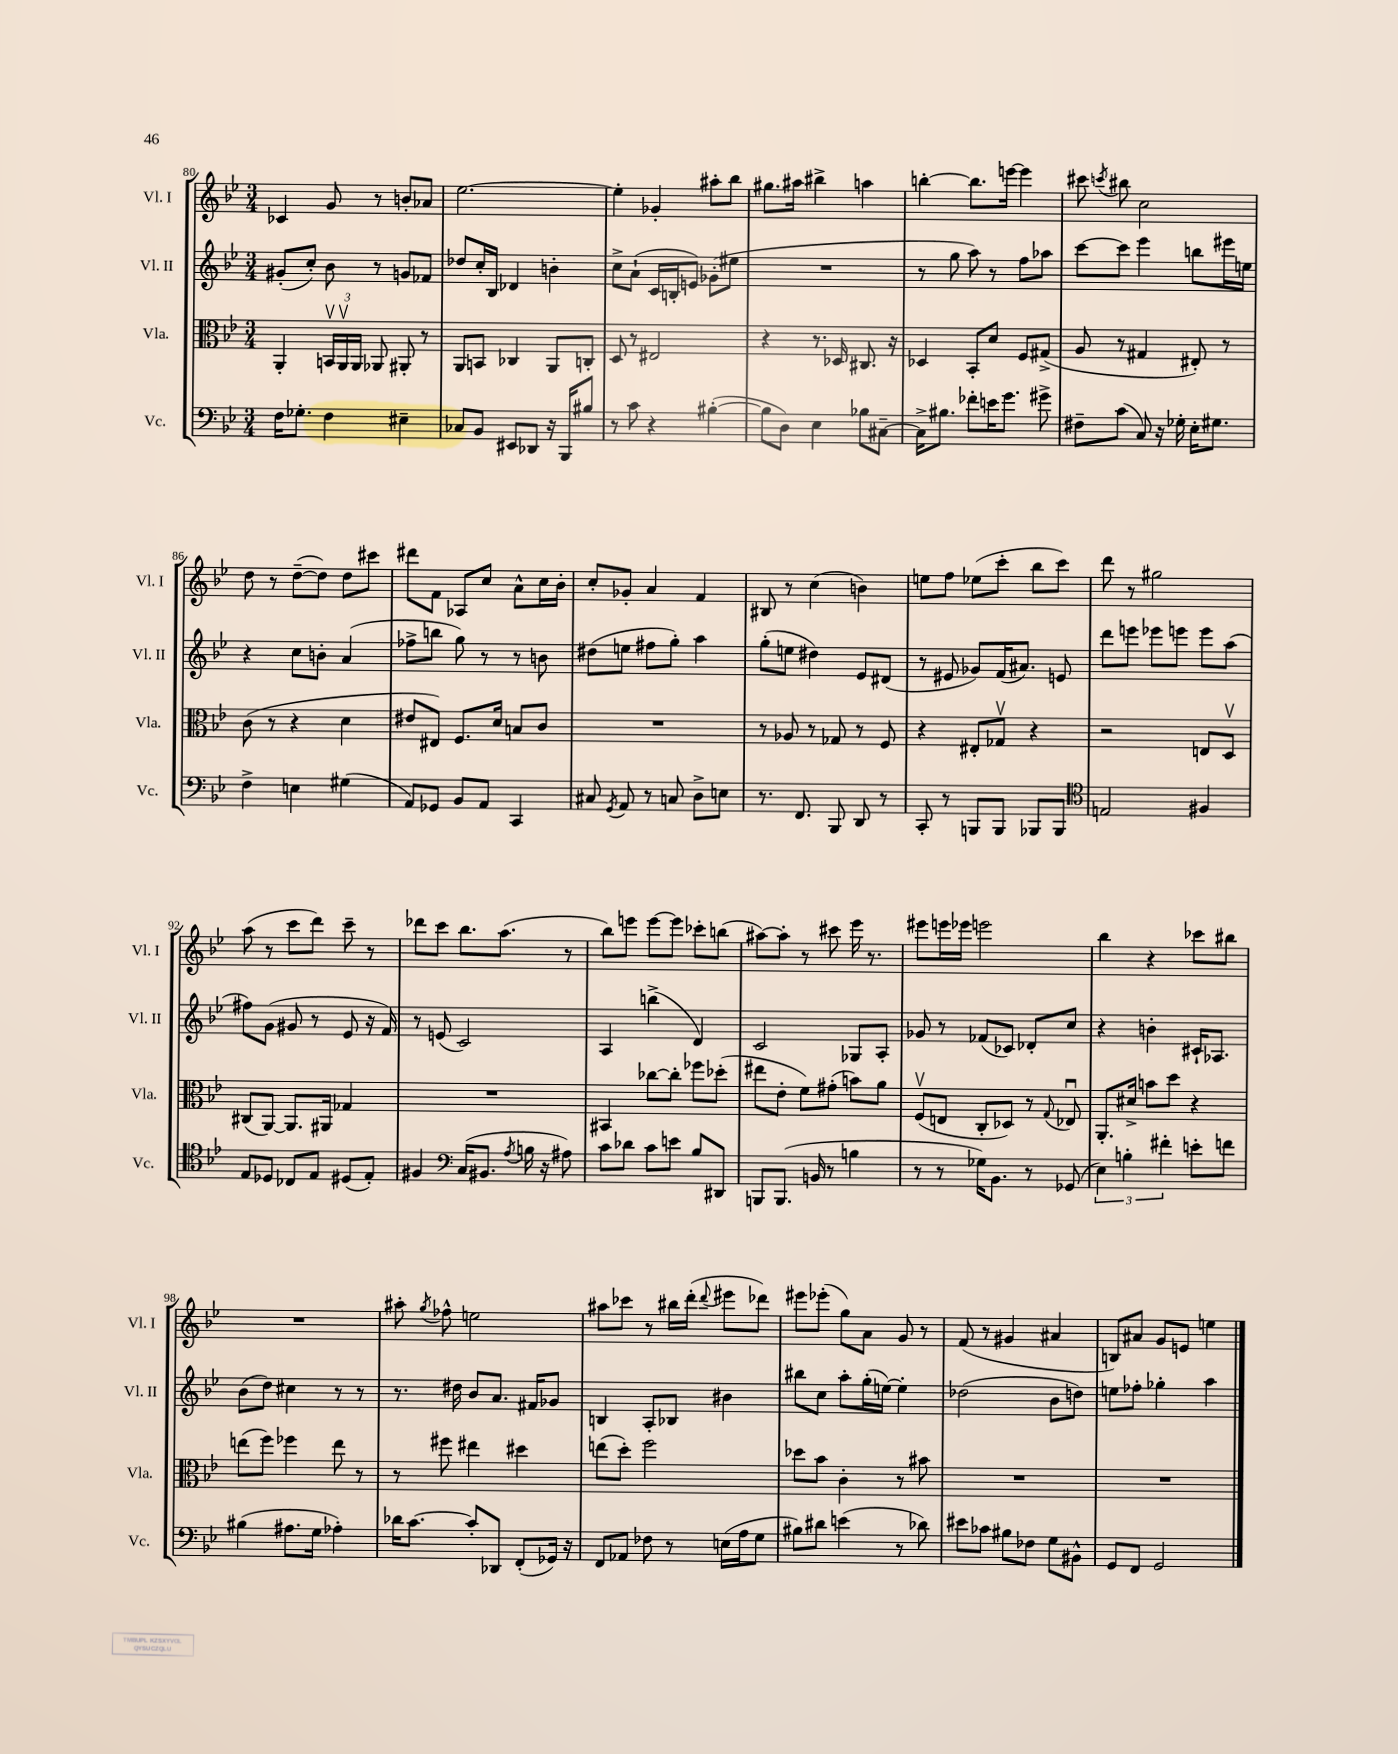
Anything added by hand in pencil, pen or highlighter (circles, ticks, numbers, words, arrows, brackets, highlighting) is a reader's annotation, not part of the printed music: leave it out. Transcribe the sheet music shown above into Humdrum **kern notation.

**kern	**kern	**kern	**kern
*staff4	*staff3	*staff2	*staff1
*clefF4	*clefC3	*clefG2	*clefG2
*k[b-e-]	*k[b-e-]	*k[b-e-]	*k[b-e-]
*M3/4	*M3/4	*M3/4	*M3/4
16F\LK	4AA'/	(8g#'/L	4c-/
8.G-'\J	.	.	.
.	.	8cc'/J)	.
4F\	24BBv/LL	8b-\	8g/
.	24AAv/	.	.
.	24AA/JJ	.	.
.	8AA-/	8r	8r
4E#~\	8AA#'/	8g/L	8b'/L
.	8r	8f-/J	8a-/J
=	=	=	=
8C-/L	8AA/L	8dd-/L	[2.ee-\
8BB-/J	8BB/J	16cc'/L	.
.	.	16B-/JJ	.
8EE#/L	4C-/	4d-/	.
8DD-/J	.	.	.
16r	8AA/L	4b'\	.
16BBB-/LK	.	.	.
8B#/J	8C'/J	.	.
=	=	=	=
8r	8D/	8cc^\L	4ee-'\]
8c\	8r	(8a`\J	.
4r	2E#/	16c/LL	4g-'/
.	.	16B'/J	.
.	.	8e/J)	.
([4B#'\	.	(8g-'\L	8aa#'\L
.	.	8ee#\J	8bb-\J
=	=	=	=
8B#\]L	4r	2.r	8.gg#\L
8D\J)	.	.	.
.	.	.	16aa#\Jk
4E-\	8.r	.	4bb#^\
.	16D-/	.	.
8B-\L	8.C#/	.	4aa\
[8C#~\J	.	.	.
.	16r	.	.
=	=	=	=
16C#^\]LK	4D-/	8r	[4bb'\
8.B#\J	.	.	.
.	.	8gg\	.
8f-'\L	8BB-'/L	8aa\)	8.bb\]L
16e\K	8d/J	8r	.
8.g\J	.	.	[16eee\Jk
.	8F/L	8ff\L	4eee\]
8g#^\	(8G#^/J	8aa-\J	.
=	=	=	=
8F#~\L	8A/	[8ccc\L	8ccc#\
.	.	.	8qccc/
(8c\J	8r	8ccc\]J	8bb#\
8C/)	4G#/	4eee-\	2cc\
16r	.	.	.
16G-'\	.	.	.
16E-'\LK	8E#'/)	8bb\L	.
8.G#\J	.	.	.
.	8r	16eee#\L	.
.	.	16ee\JJ	.
=	=	=	=
4F^\	(8c\	4r	8dd\
.	8r	.	8r
4E\	4r	8cc\L	([8dd~\L
.	.	8b'\J	8dd\]J)
(4G#\	4d\	(4a/	8dd\L
.	.	.	8ccc#\J
=	=	=	=
8AA/L)	8e#/L	8ff-^\L	8ddd#\L
8GG-/J	8E#/J)	8bb\J	8f\J
8BB-/L	8.F/L	8gg\)	8A-/L
8AA/J	.	8r	8cc/J
.	16d/Jk	.	.
4CC/	8B/L	8r	8a^^\L
.	8c/J	8b\	16cc\L
.	.	.	16b-'\JJ
=	=	=	=
8C#/	2.r	(8dd#\L	8cc'/L
8qGG/	.	.	.
8AA/	.	8ee\J	8g-'/J
8r	.	8ff#\L	4a/
8C/	.	8gg'\J)	.
8D^\L	.	4aa\	4f/
8E\J	.	.	.
=	=	=	=
8.r	8r	(8gg'\L	8B#/
.	8A-/	8ee\J	8r
8.FF/	.	.	.
.	8r	4dd#\)	(4cc\
8BBB-/	8G-/	.	.
8DD/	8r	8e-/L	4b\)
8r	8F/	(8d#/J	.
=	=	=	=
8CC'/	4r	8r	8ee\L
8r	.	8e#/	8ff\J
8BBB/L	8E#'/L	8g-/L)	(8ee-\L
8BBB/J	8G-v/J	(16f/K	8ccc'\J
.	.	8.a#/J)	.
8BBB-/L	4r	.	8bb-\L
8BBB-/J	.	8e/	8ccc\J)
=	=	=	=
*clefC4	*	*	*
2E/	2r	8ddd\L	8ddd\
.	.	8eee\J	8r
.	.	8eee-\L	2gg#\
.	.	8eee\J	.
4F#/	8E/L	8eee\L	.
.	8Dv/J	(8aa\J	.
=	=	=	=
8E-/L	(8C#/L	8ff#\L)	(8aa\
8D-/J	[8AA/J)	(8g\J	8r
8C-/L	8.AA/]L	8g#/	8ccc\L
8E-/J	.	8r	8ddd\J)
.	16AA#/Jk	.	.
(8D#/L	4G-/	8e-/	8ccc~\
8E-'/J)	.	16r	8r
.	.	16f/)	.
=	=	=	=
4F#/	2.r	8r	8ddd-\L
.	.	(8e/	8ccc\J
*clefF4	*	*	*
(16C/LK	.	2c/)	8.bb-\L
8.BB#/J	.	.	.
.	.	.	(8.aa\J
8qA/	.	.	.
16B\	.	.	.
16r	.	.	.
8A#\)	.	.	8r
=	=	=	=
8c\L	4BB#/	4A/	8bb-\L)
8d-\J	.	.	8eee\J
8c\L	[8cc-\L	(4bb^\	[8eee\L
8e\J	8cc-'\]J	.	8eee\]J
8B-/L	8ff-\L	4d/)	8ccc-'\L
8DD#/J	(8dd-'\J	.	(8bb\J
=	=	=	=
8BBB/L	8ee#\L	2c/	[8aa#\L)
(8.BBB/J	8e-'\J	.	8aa#'\]J
.	8f\L)	.	8r
16BB/	.	.	.
8r	(8g#'\J	.	8ccc#\
4B\	8b\L)	8G-/L	16eee-\
.	.	.	8.r
.	8a\J	8A'/J	.
=	=	=	=
8r	(8Fv/L	8g-/	8eee#\L
8r	8E/J	8r	16eee\L
.	.	.	16eee-\JJ
16G-\LK)	8C'/L	(8f-/L	2eee\
8.BB-\J	.	.	.
.	8D-/J)	8c-/J)	.
8r	8r	8d-'/L	.
.	8qqG/	.	.
(8GG-/	8E-u/	8cc/J	.
=	=	=	=
6E-\)	8.AA'/L	4r	4bb-\
6B'\	.	.	.
.	16d#^/Jk	.	.
.	8b\L	4b'\	4r
6f#'\	.	.	.
.	8dd\J	.	.
8e'\L	4r	16c#`/LK	8ccc-\L
.	.	8.A-/J	.
8f\J	.	.	8bb#\J
=	=	=	=
(4B#\	(8ee\L	(8b-\L	2.r
.	8ff\J)	8dd\J)	.
8.A#\L	4ff-\	4cc#\	.
16G\Jk	.	.	.
4A-'\)	8ee\	8r	.
.	8r	8r	.
=	=	=	=
16d-\LK	8r	8.r	8aa#'\
[8.c\J	.	.	.
.	.	.	8qgg/
.	8ff#\	.	8ff-^^\
.	.	16dd#\	.
8c'/]L	4ee#\	8b-/L	2ee\
8DD-/J	.	8.a/J	.
(8FF'/L	4dd#\	.	.
.	.	16f#/LK	.
16GG-/Jk)	.	8g-/J	.
16r	.	.	.
=	=	=	=
8FF/L	(8ee\L	4B/	8aa#\L
8AA-/J	8dd'\J)	.	8ccc-\J
8F-\	2ff\	8A'/L	8r
8r	.	8B-/J	16bb#\LL
.	.	.	(16ddd'\JJ
.	.	.	8qqddd/
(16E\LL	.	4b#\	8eee#\L
16A\J	.	.	.
8G\J	.	.	8ddd-\J)
=	=	=	=
8B#\L)	8dd-\L	8bb#\L	8eee#\L
8d#\J	8b-\J	8cc\J	(8eee-'\J
(4e\	4c'\	8aa'\L	8gg\L)
.	.	(16gg'\L	8a\J
.	.	[16ee\JJ)	.
8r	8r	4ee'\]	8g/
8d-\)	8b#\	.	8r
=	=	=	=
8e#\L	2.r	(2dd-\	(8f/
8c-\J	.	.	8r
8B#\L	.	.	4g#/
8F-\J	.	.	.
8G\L	.	8b-\L	4a#/
8BB#^^\J	.	8dd\J)	.
=	=	=	=
8GG/L	2.r	8ee\L	8B/L)
8FF/J	.	8ff-'\J	8a#/J
2GG/	.	4gg-'\	8g/L
.	.	.	8e/J
.	.	4aa\	4ee\
==	==	==	==
*-	*-	*-	*-
